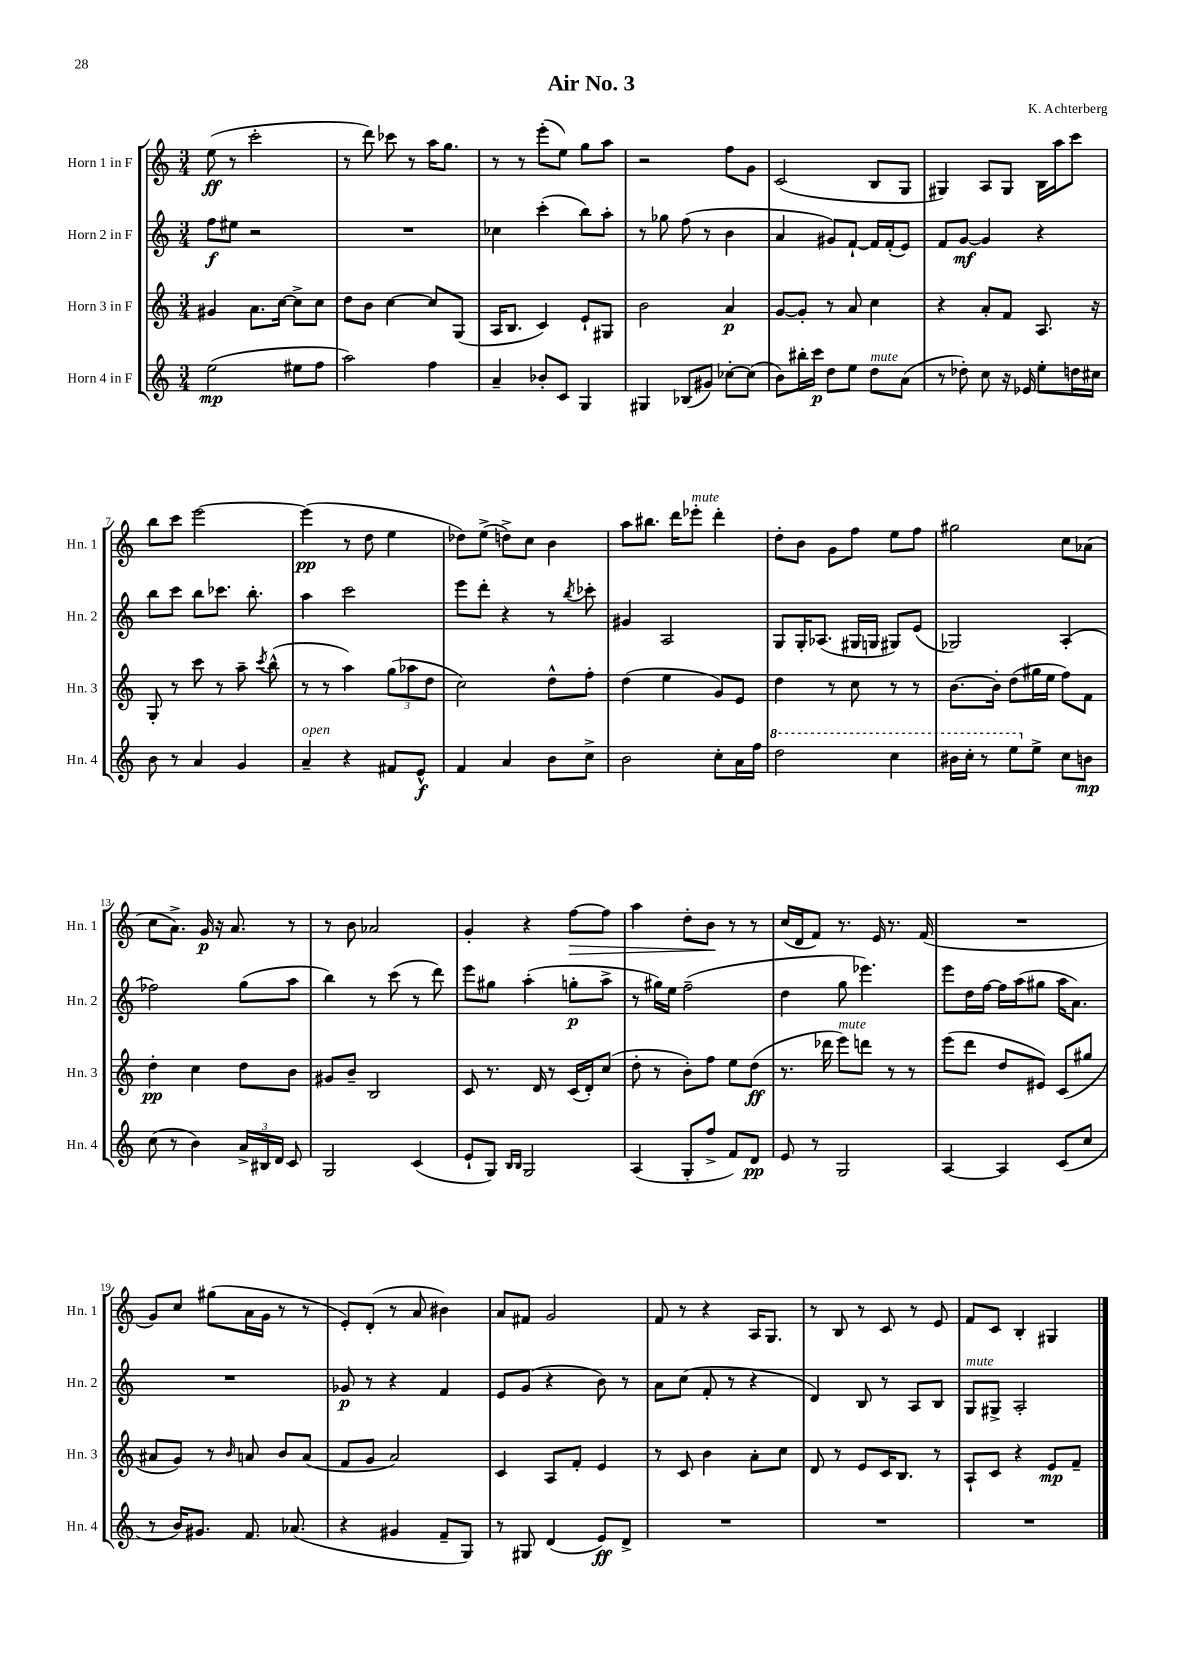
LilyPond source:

\header { title = "Air No. 3" composer = "K. Achterberg" }
<<
\new StaffGroup <<
\new Staff = "s0" \with { instrumentName = "Horn 1 in F" shortInstrumentName = "Hn. 1" } {
    \clef treble \key c \major \numericTimeSignature \time 3/4
    \autoBeamOff e''8\ff( r8 c'''2-. |
    r8 d'''8) ces'''8 r8 a''16[ g''8.] |
    r8 r8 e'''8[-.( e''8]) g''8[ a''8] |
    r2 f''8[ g'8] |
    c'2( b8[ g8] |
    gis4) a8[ gis8] b16[ a''16 c'''8] |
    b''8[ c'''8] e'''2~ |
    e'''4\pp( r8 d''8 e''4 |
    des''8[) e''8]->( d''8[->) c''8] b'4 |
    a''8[ bis''8.] d'''16[ ees'''8]-.^\markup { \italic "mute" } d'''4-. |
    d''8[-. b'8] g'8[ f''8] e''8[ f''8] |
    gis''2 c''8[ aes'8]( |
    c''8[ a'8.]->) g'16\p r16 a'8. r8 |
    r8 b'8 aes'2 |
    g'4-. r4 f''8[~\> f''8] |
    a''4 d''8[-. b'8]\! r8 r8 |
    c''16[( d'16 f'8]) r8. e'16 r8. f'16( |
    R2. |
    g'8[) c''8] gis''8[( a'16 g'16] r8 r8 |
    e'8[-.) d'8]-.( r8 a'8 bis'4) |
    a'8[ fis'8] g'2 |
    f'8 r8 r4 a16[ g8.] |
    r8 b8 r8 c'8 r8 e'8 |
    f'8[ c'8] b4-. gis4 \bar "|." |
}
\new Staff = "s1" \with { instrumentName = "Horn 2 in F" shortInstrumentName = "Hn. 2" } {
    \clef treble \key c \major \numericTimeSignature \time 3/4
    \autoBeamOff f''8[\f eis''8] r2 |
    R2. |
    ces''4 c'''4-.( b''8[) a''8]-. |
    r8 ges''8 f''8( r8 b'4 |
    a'4 gis'8[) f'8]~-! f'16[ f'16-.( e'8]) |
    f'8[ g'8]~\mf g'4 r4 |
    b''8[ c'''8] b''8[ ces'''8.] b''8.-. |
    a''4 c'''2 |
    e'''8[ d'''8]-. r4 r8 \acciaccatura { b''8 } ces'''8-. |
    gis'4 a2 |
    g8[ g16-. aes8.]( gis16[ g16] gis8[) e'8]( |
    ges2) a4-.( |
    fes''2) g''8[( a''8] |
    b''4) r8 c'''8( r8 d'''8) |
    e'''8[ gis''8] a''4-.( g''8[-.\p a''8]-> |
    r8 gis''16[) e''16] f''2--( |
    d''4 g''8 ees'''4.) |
    e'''8[ d''16 f''16]~ f''16[ a''16( gis''8] a''16[ a'8.]) |
    R2. |
    ges'8\p r8 r4 f'4 |
    e'8[ g'8]( r4 b'8) r8 |
    a'8[ c''8]( f'8-. r8 r4 |
    d'4) b8 r8 a8[ b8] |
    g8[^\markup { \italic "mute" } gis8]-> a2-. \bar "|." |
}
\new Staff = "s2" \with { instrumentName = "Horn 3 in F" shortInstrumentName = "Hn. 3" } {
    \clef treble \key c \major \numericTimeSignature \time 3/4
    \autoBeamOff gis'4 a'8.[ c''16]~ c''8[-> c''8] |
    d''8[ b'8] c''4~ c''8[ g8]( |
    a16[ b8.] c'4) e'8[-! gis8] |
    b'2 a'4\p |
    g'8[~ g'8]-. r8 a'8 c''4 |
    r4 a'8[-. f'8] a8. r16 |
    g8-. r8 c'''8 r8 a''8-- \acciaccatura { c'''8 } b''8-^( |
    r8 r8 a''4) \tuplet 3/2 { g''8[( aes''8 d''8] } |
    c''2) d''8[-^ f''8]-. |
    d''4( e''4 g'8[) e'8] |
    d''4 r8 c''8 r8 r8 |
    b'8.[~ b'16]-. d''8[( gis''16 e''16] f''8[) f'8] |
    d''4-.\pp c''4 d''8[ b'8] |
    gis'8[ b'8]-- b2 |
    c'8 r8. d'16 r8 c'16[( d'16-.) c''8]( |
    d''8-. r8 b'8[-.) f''8] e''8[ d''8]\ff( |
    r8. des'''16 e'''8[^\markup { \italic "mute" }) d'''8] r8 r8 |
    e'''8[( d'''8] d''8[ eis'8]) c'8[( gis''8] |
    ais'8[ g'8]) r8 \grace { b'16 } a'8 b'8[ a'8]( |
    f'8[ g'8] a'2) |
    c'4 a8[ f'8]-. e'4 |
    r8 c'8 b'4 a'8[-. c''8] |
    d'8 r8 e'8[ c'16 b8.] r8 |
    a8[-! c'8] r4 e'8[\mp f'8]-- \bar "|." |
}
\new Staff = "s3" \with { instrumentName = "Horn 4 in F" shortInstrumentName = "Hn. 4" } {
    \clef treble \key c \major \numericTimeSignature \time 3/4
    \autoBeamOff e''2\mp( eis''8[ f''8] |
    a''2) f''4 |
    a'4-- bes'8[-. c'8] g4 |
    gis4 bes8[( gis'8]) ces''8[~-. ces''8]( |
    b'8[) bis''16-. c'''16]\p d''8[ e''8] d''8[^\markup { \italic "mute" } a'8]( |
    r8 des''8-.) c''8 r16 ees'16 e''8[-. d''16 cis''16] |
    b'8 r8 a'4 g'4 |
    a'4--^\markup { \italic "open" } r4 fis'8[ e'8]-^\f |
    f'4 a'4 b'8[ c''8]-> |
    b'2 c''8[-. a'16 f''16] |
    \ottava #1 d'''2 c'''4 |
    bis''16[ c'''16]-. r8 e'''8[ \ottava #0 e''8]-> c''8[ b'!8]\mp |
    c''8( r8 b'4) \tuplet 3/2 { a'16[-> bis16 d'16] } c'8 |
    g2 c'4( |
    e'8[-! g8]) \grace { b16[ b16] } g2 |
    a4( g8[-. f''8]-> f'8[) d'8]\pp |
    e'8 r8 g2 |
    a4~ a4 c'8[( c''8] |
    r8 b'16[) gis'8.] f'8. aes'8.( |
    r4 gis'4 f'8[-- g8]) |
    r8 gis8 d'4( e'8[\ff) d'8]-> |
    R2. |
    R2. |
    R2. \bar "|." |
}
>>
>>
